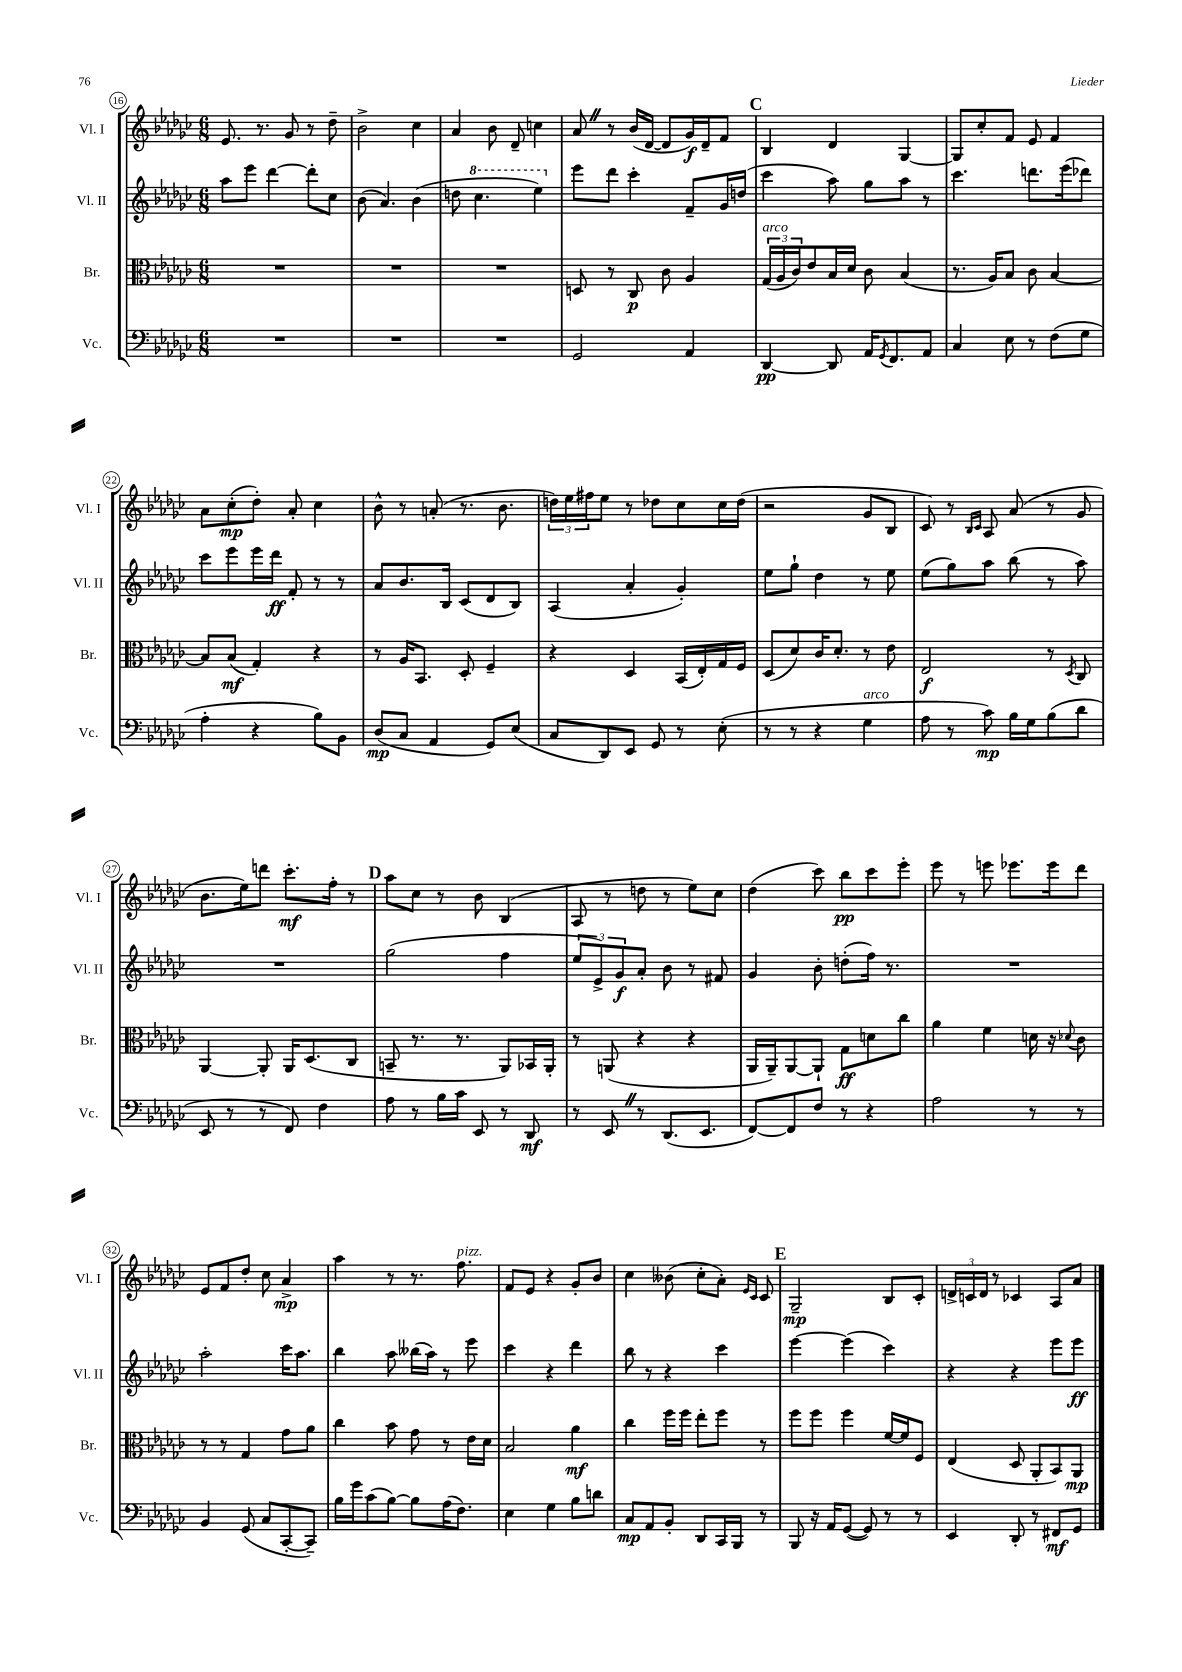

**kern	**kern	**kern	**kern
*staff4	*staff3	*staff2	*staff1
*clefF4	*clefC3	*clefG2	*clefG2
*k[b-e-a-d-g-c-]	*k[b-e-a-d-g-c-]	*k[b-e-a-d-g-c-]	*k[b-e-a-d-g-c-]
*M6/8	*M6/8	*M6/8	*M6/8
2.r	2.r	8aa-	8.e-
.	.	8eee-	.
.	.	.	8.r
.	.	[4ddd-	.
.	.	.	8g-
.	.	8ddd-']	8r
.	.	8cc-	8dd-~
=	=	=	=
2.r	2.r	(8b-	2b-^
.	.	4.a-)	.
.	.	(4b-	4cc-
=	=	=	=
2.r	2.r	8dd	4a-
.	.	4.ccc-	.
.	.	.	8b-
.	.	.	8d-~
.	.	4eee-)	4cc
=	=	=	=
2GG-	8D	8eee-	8a-
.	8r	8ddd-	8r
.	8C-	4ccc-'	(16b-
.	.	.	[16d-
.	8c-	.	8d-]
4AA-	4A-	8f~	16g-)
.	.	.	16d-~
.	.	16g-	8f
.	.	(16dd	.
=	=	=	=
[4DD-	(24G-	4ccc-	4B-
.	24A-	.	.
.	24c-)	.	.
.	8e-	.	.
8DD-]	16B-	8aa-)	4d-
.	16d-	.	.
16AA-	8c-	8gg-	.
8qGG-	.	.	.
8.FF	.	.	.
.	(4B-	8aa-	[4G-
8AA-	.	8r	.
=	=	=	=
4C-	8.r	4.ccc-	8G-]
.	.	.	8cc-'
.	16A-)	.	.
8E-	8B-	.	8f
8r	8c-	8.ddd	8e-
(8F	[4B-	.	4f
.	.	(16eee-	.
8G-	.	8ddd-)	.
=	=	=	=
4A-'	8B-]	8ccc-	8a-
.	(8B-	8eee-	(8cc-'
4r	4G-')	16eee-	8dd-')
.	.	16ddd-	.
.	.	8f'	8a-'
8B-)	4r	8r	4cc-
8BB-	.	8r	.
=	=	=	=
(8D-	8r	8a-	8b-^^
8C-	16A-	8.b-	8r
.	8.BB-	.	.
4AA-	.	.	(8a'
.	.	16B-	.
.	8D-'	(8c-	8.r
8GG-)	4F~	8d-	.
.	.	.	8.b-
(8E-	.	8B-)	.
=	=	=	=
8C-	4r	(4A-	24dd)
.	.	.	24ee-
.	.	.	24ff#
8DD-)	.	.	8ee-
8EE-	4D-	4a-'	8r
8GG-	.	.	8dd-
8r	(16BB-	4g-')	8cc-
.	16E-')	.	.
(8E-'	16G-	.	16cc-
.	16F	.	(16dd-
=	=	=	=
8r	(8D-	8ee-	2r
8r	8d-)	8gg-`	.
4r	16c-	4dd-	.
.	8.d-'	.	.
4G-	8r	8r	8g-
.	8e-	8ee-	8B-
=	=	=	=
8A-	2E-	(8ee-	8c-)
8r	.	8gg-)	8r
.	.	.	16qqB-
.	.	.	16qqc-
8c-)	.	8aa-	8A-
16B-	.	(8bb-	(8a-
16G-	.	.	.
(8B-	8r	8r	8r
.	8qD-	.	.
8d-	8C-	8aa-)	8g-
=	=	=	=
8EE-	[4AA-	2.r	8.b-
8r	.	.	.
.	.	.	16ee-)
8r	8AA-']	.	8ddd
8FF)	16AA-	.	8.ccc-'
.	(8.D-	.	.
4F	.	.	.
.	.	.	16ff'
.	8C-	.	8r
=	=	=	=
8A-	8BB~	(2gg-	8aa-
8r	8.r	.	8cc-
16B-	.	.	8r
16c-	8.r	.	.
8EE-	.	.	8b-
8r	8AA-)	4ff	(4B-
8DD-	16BB-	.	.
.	16AA-'	.	.
=	=	=	=
8r	8r	12ee-	8A-
.	.	12e-^)	.
8EE-	(8AA	.	8r
.	.	12g-	.
8r	4r	8a-'	8dd
(8.DD-	.	8b-	8r
.	4r	8r	8ee-)
8.EE-	.	.	.
.	.	8f#	8cc-
=	=	=	=
[8FF)	16AA-	4g-	(4dd-
.	16AA-~)	.	.
8FF]	[8AA-	.	.
8F	8AA-`]	8b-'	8ccc-)
8r	8G-	(8dd'	8bb-
4r	8d	16ff)	8ccc-
.	.	8.r	.
.	8cc-	.	8eee-'
=	=	=	=
2A-	4a-	2.r	8eee-
.	.	.	8r
.	4f	.	8eee
.	.	.	8.eee-
8r	16d	.	.
.	16r	.	16eee-
.	8qqd-	.	.
8r	8c-	.	8ddd-
=	=	=	=
4BB-	8r	2aa-'	8e-
.	8r	.	8f
(8GG-	4G-	.	8dd-'
8C-	.	.	8cc-
[8CC-'	8g-	16ccc-	4a-^
.	.	8.aa-	.
8CC-~])	8a-	.	.
=	=	=	=
16B-	4cc-	4bb-	4aa-
16g-	.	.	.
(8c-	.	.	.
[8B-)	8b-	8aa-	8r
8B-]	8g-	(16bb--	8.r
.	.	16aa-)	.
(16A-	8r	8r	.
8.F)	.	.	8.ff
.	16e-	8eee-	.
.	16d-	.	.
=	=	=	=
4E-	2B-	4ccc-	8f
.	.	.	8e-
4G-	.	4r	4r
8B-	4a-	4ddd-	8g-'
8d	.	.	8b-
=	=	=	=
8C-	4cc-	8bb-	4cc-
8AA-	.	8r	.
8BB-'	16ff	4r	(8b--
.	16ff	.	.
8DD-	8ee-'	.	8cc-'
16CC-	8ff	4ccc-	8a-')
16BBB-	.	.	.
.	.	.	16qqe-
.	.	.	16qqc-
8r	8r	.	8c-
=	=	=	=
8BBB-	8ff	[4eee-	2G-~
16r	8ff	.	.
16AA-	.	.	.
([8GG-	4ff	(4eee-]	.
8GG-])	.	.	.
8r	[16f	4ccc-)	8B-
.	16f]	.	.
8r	8F	.	8c-'
=	=	=	=
4EE-	(4E-	4r	24d^
.	.	.	24c
.	.	.	24d
.	.	.	8r
8DD-'	8D-	4r	4c-
8r	8AA-'	.	.
8FF#	8BB-)	8eee-	8A-
8GG-	8AA-	8eee-	8a-
==	==	==	==
*-	*-	*-	*-
